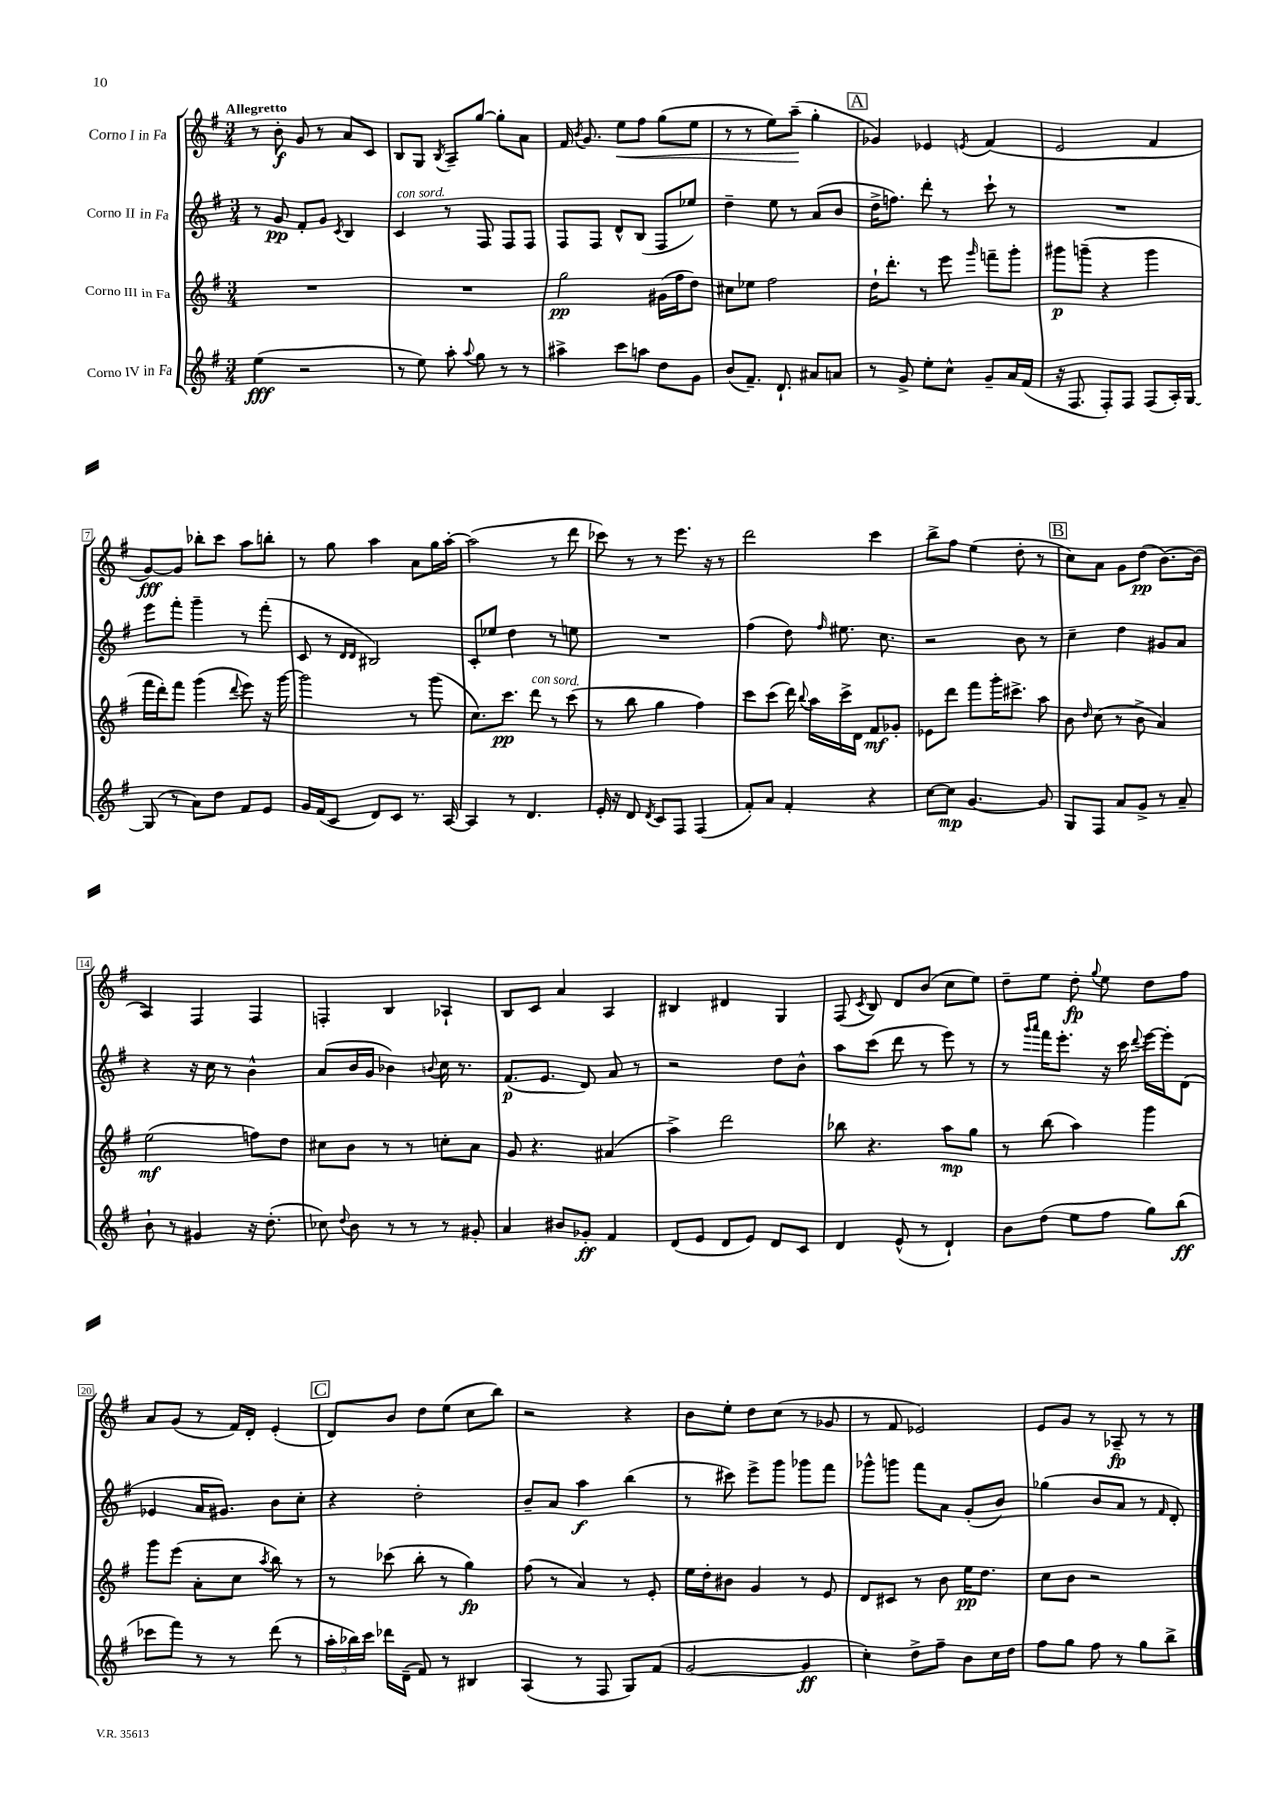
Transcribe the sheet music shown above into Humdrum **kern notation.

**kern	**kern	**kern	**kern
*staff4	*staff3	*staff2	*staff1
*clefG2	*clefG2	*clefG2	*clefG2
*k[f#]	*k[f#]	*k[f#]	*k[f#]
*M3/4	*M3/4	*M3/4	*M3/4
(4ee\	2.r	8r	8r
.	.	8g/	8b'\
2r	.	8f#'/L	8g/
.	.	8g/J	8r
.	.	8qc/	.
.	.	4B/	8a/L
.	.	.	8c/J
=	=	=	=
8r	2.r	4c/	8B/L
8ee\)	.	.	8G/J
.	.	.	8qB/
8aa'\	.	8r	8A~/L
8qqaa/	.	.	.
8gg\	.	8F#/	[8gg/J
8r	.	8F#/L	8gg'\]L
8r	.	8F#/J	8a\J
=	=	=	=
4aa#^\	2gg\	8F#/L	16f#/
.	.	.	8qb/
.	.	.	8.g/
.	.	8F#/J	.
8ccc\L	.	8d^^/L	8ee\L
8aa\J	.	(8B/J	8ff#\J
8dd\L	(16g#\LL	8F#/L	(8gg\L
.	16ff#\J	.	.
8g\J	8dd\J)	8ee-/J)	8ee\J
=	=	=	=
(8b/L	8cc#\L	4dd~\	8r
8.f#~/J)	8ee-\J	.	8r
.	2ff#\	8ee\	8ee\L)
8.d`/	.	.	.
.	.	8r	(8aa~\J
8a#/L	.	(8a/L	4gg'\
8a/J	.	8b/J	.
=	=	=	=
8r	16dd`\LK	16dd^\LK	4g-/)
.	8.ddd'\J	8.ff\J)	.
8g^/	.	.	.
8ee'\L	8r	8ddd'\	4e-/
8cc^^\J	8eee\	8r	.
.	16qqggg/	.	8qe/
8g~/L	8fff~\L	8ccc`\	(4f#/
16a/L	8ggg'\J	8r	.
(16f#/JJ	.	.	.
=	=	=	=
16r	8ggg#\L	2.r	2e/
8.F#/	.	.	.
.	(8ggg~\J	.	.
8F#'/L)	4r	.	.
8F#/J	.	.	.
(8F#/L	4ggg\	.	4f#/
16A'/L)	.	.	.
[16G/JJ	.	.	.
=	=	=	=
(8G/]	16fff#\LL	8eee\L	[8g/L)
.	16ddd'\J)	.	.
8r	8fff#\J	8fff#'\J	8g/]J
8a\L)	(4ggg\	4ggg~\	8bb-'\L
8dd\J	.	.	8ccc\J
.	8qqddd/	.	.
8f#/L	8eee\)	8r	8aa\L
8e/J	16r	(8fff#'\	8bb'\J
.	[16ggg\	.	.
=	=	=	=
16g/LL	2ggg\]	8c/	8r
(16f#/J	.	.	.
8c/J	.	8r	8gg\
.	.	16qqd/LL	.
.	.	16qqd/JJ	.
8d/L)	.	2B#/)	4aa\
8c/J	.	.	.
8.r	8r	.	8a\L
.	(8ggg\	.	16gg\L
[16A/	.	.	[16aa'\JJ
=	=	=	=
4A/]	8.cc\L)	8c'/L	(2aa\]
.	.	8ee-/J	.
.	8.ccc\J	.	.
8r	.	4dd\	.
4.d/	8ddd\	.	.
.	8r	8r	8r
.	(8ccc\	8ee\	8ddd\
=	=	=	=
16e'/	8r	2.r	8ccc-\)
16r	.	.	.
8d/	8bb\	.	8r
8qd/	.	.	.
8c/L	4gg\	.	8r
8F#/J	.	.	8.eee\
(4F#/	4ff#\)	.	.
.	.	.	16r
.	.	.	8r
=	=	=	=
8f#'/L)	8ccc\L	(4ff#\	2ddd\
8a/J	(8ccc\J	.	.
4f#'/	16ddd\)	8dd\)	.
.	8qqbb/	.	.
.	16aa\LL	.	.
.	.	16qqff#/	.
.	16ccc^\	8.ee#\	.
.	16d\JJ	.	.
4r	8f#/L	.	4ccc\
.	.	8.cc\	.
.	8g-'/J	.	.
=	=	=	=
[8cc\L	8e-\L	2r	8bb^\L
8cc\]J	8ddd\J	.	8ff#\J
[4.g/	8fff#\L	.	(4ee\
.	16ggg'\K	.	.
.	8.ccc#^\J	.	.
.	.	8b\	8dd'\
8g/]	8aa\	8r	8r
=	=	=	=
8G/L	8b\	4cc~\	8cc\L)
.	16qqdd/	.	.
8F#/J	(8cc\	.	8a\J
8a/L	8r	4dd\	8g\L
8g^/J	8b^\	.	(8dd\J
8r	4a/)	8g#/L	[8.b\L)
8a~/	.	8a/J	.
.	.	.	(16b\]Jk
=	=	=	=
8b`\	(2ee\	4r	4A/)
8r	.	.	.
4g#/	.	16r	4F#/
.	.	16cc\	.
.	.	8r	.
16r	8ff\L)	4b^^\	4F#/
(8.dd'\	.	.	.
.	8dd\J	.	.
=	=	=	=
8cc-\)	8cc#\L	(8a/L	4F'/
8qqdd/	.	.	.
8b\	8b\J	16b/L	.
.	.	16g/JJ	.
8r	8r	4b-\)	4B/
8r	8r	.	.
.	.	8qqb/	.
8r	8cc'\L	16cc\	4A-`/
.	.	8.r	.
8g#'/	8a\J	.	.
=	=	=	=
4a/	8g/	(8.f#/L	8B/L
.	4.r	.	8c/J
.	.	8.e/J	.
8b#/L	.	.	4a/
8g-'/J	.	8d/)	.
4f#/	(4a#/	8a/	4A/
.	.	8r	.
=	=	=	=
(8d/L	4aa^\)	2r	4B#/
8e/J	.	.	.
8d/L	2ddd\	.	4d#/
8e/J)	.	.	.
8d/L	.	8dd\L	4G/
8c/J	.	8b^^\J	.
=	=	=	=
4d/	8bb-\	8aa\L	(8F#/
.	.	.	8qc/
.	4.r	(8ccc\J	8B/)
(8e^^/	.	8ddd\	8d/L
8r	.	8r	(8b/J
4d`/)	8aa\L	8eee\)	8cc\L
.	8gg\J	8r	8ee\J)
=	=	=	=
8b\L	8r	8r	8dd~\L
.	.	16qqggg/LL	.
.	.	16qqaaa/JJ	.
(8dd\J	(8bb\	16fff#\LK	8ee\J
.	.	8.eee'\J	.
8ee\L	4aa\)	.	8dd'\
.	.	.	8qqgg/
8ff#\J	.	16r	8ee\
.	.	16ccc\	.
.	.	8qqddd/	.
8gg\L)	4ggg\	[16eee\LL	8dd\L
.	.	16eee'\]J	.
(8bb\J	.	(8d\J	8ff#\J
=	=	=	=
8ccc-\L	8ggg\L	4e-/	8a/L
8fff#\J)	(8eee\J	.	(8g/J
8r	8a'\L	16a/LK	8r
.	.	8.g#/J)	.
8r	8cc\J	.	16f#/LL)
.	.	.	16d'/JJ
.	8qaa/	.	.
(8ddd\	8bb\)	8b\L	(4e'/
8r	8r	8cc'\J	.
=	=	=	=
24aa'\LL	8r	4r	8d/L)
24bb-\)	.	.	.
24ccc\JJ	.	.	.
16ddd-\LL	(8ccc-\	.	8b/J
(16d~\JJ	.	.	.
8f#/)	8bb'\	2dd'\	8dd\L
8r	8r	.	(8ee\J
4B#/	4gg\)	.	8cc\L
.	.	.	8bb\J)
=	=	=	=
(4A/	(8ff#\	8b~/L	2r
.	8r	8a/J	.
8r	4a/)	4aa\	.
8F#/	.	.	.
8G/L)	8r	(4bb\	4r
(8f#/J	8e'/	.	.
=	=	=	=
[2g/	16ee\LL	8r	8b\L
.	16dd'\J	.	.
.	8b#\J	8ccc#\)	8ee'\J
.	4g/	8eee^\L	8dd\L
.	.	8ggg\J	(8cc\J
4g/]	8r	8ggg-\L	8r
.	8e/	8fff#\J	8g-/
=	=	=	=
4cc'\)	8d/L	8ggg-^^\L	8r
.	8c#/J	8ggg\J	8f#/
8dd^\L	8r	8fff#\L	2e-/)
8ff#~\J	8b\	8a\J	.
8b\L	16ee\LK	(8g'/L	.
.	8.dd\J	.	.
16cc\L	.	8b/J)	.
16dd\JJ	.	.	.
=	=	=	=
8ff#\L	8cc\L	(4gg-\	8e/L
8gg\J	8b\J	.	8g/J
8ff#\	2r	8b/L	8r
8r	.	8a/J	8A-~/
8gg\L	.	8r	8r
.	.	16qqf#/	.
8bb^\J	.	8d'/)	8r
==	==	==	==
*-	*-	*-	*-
